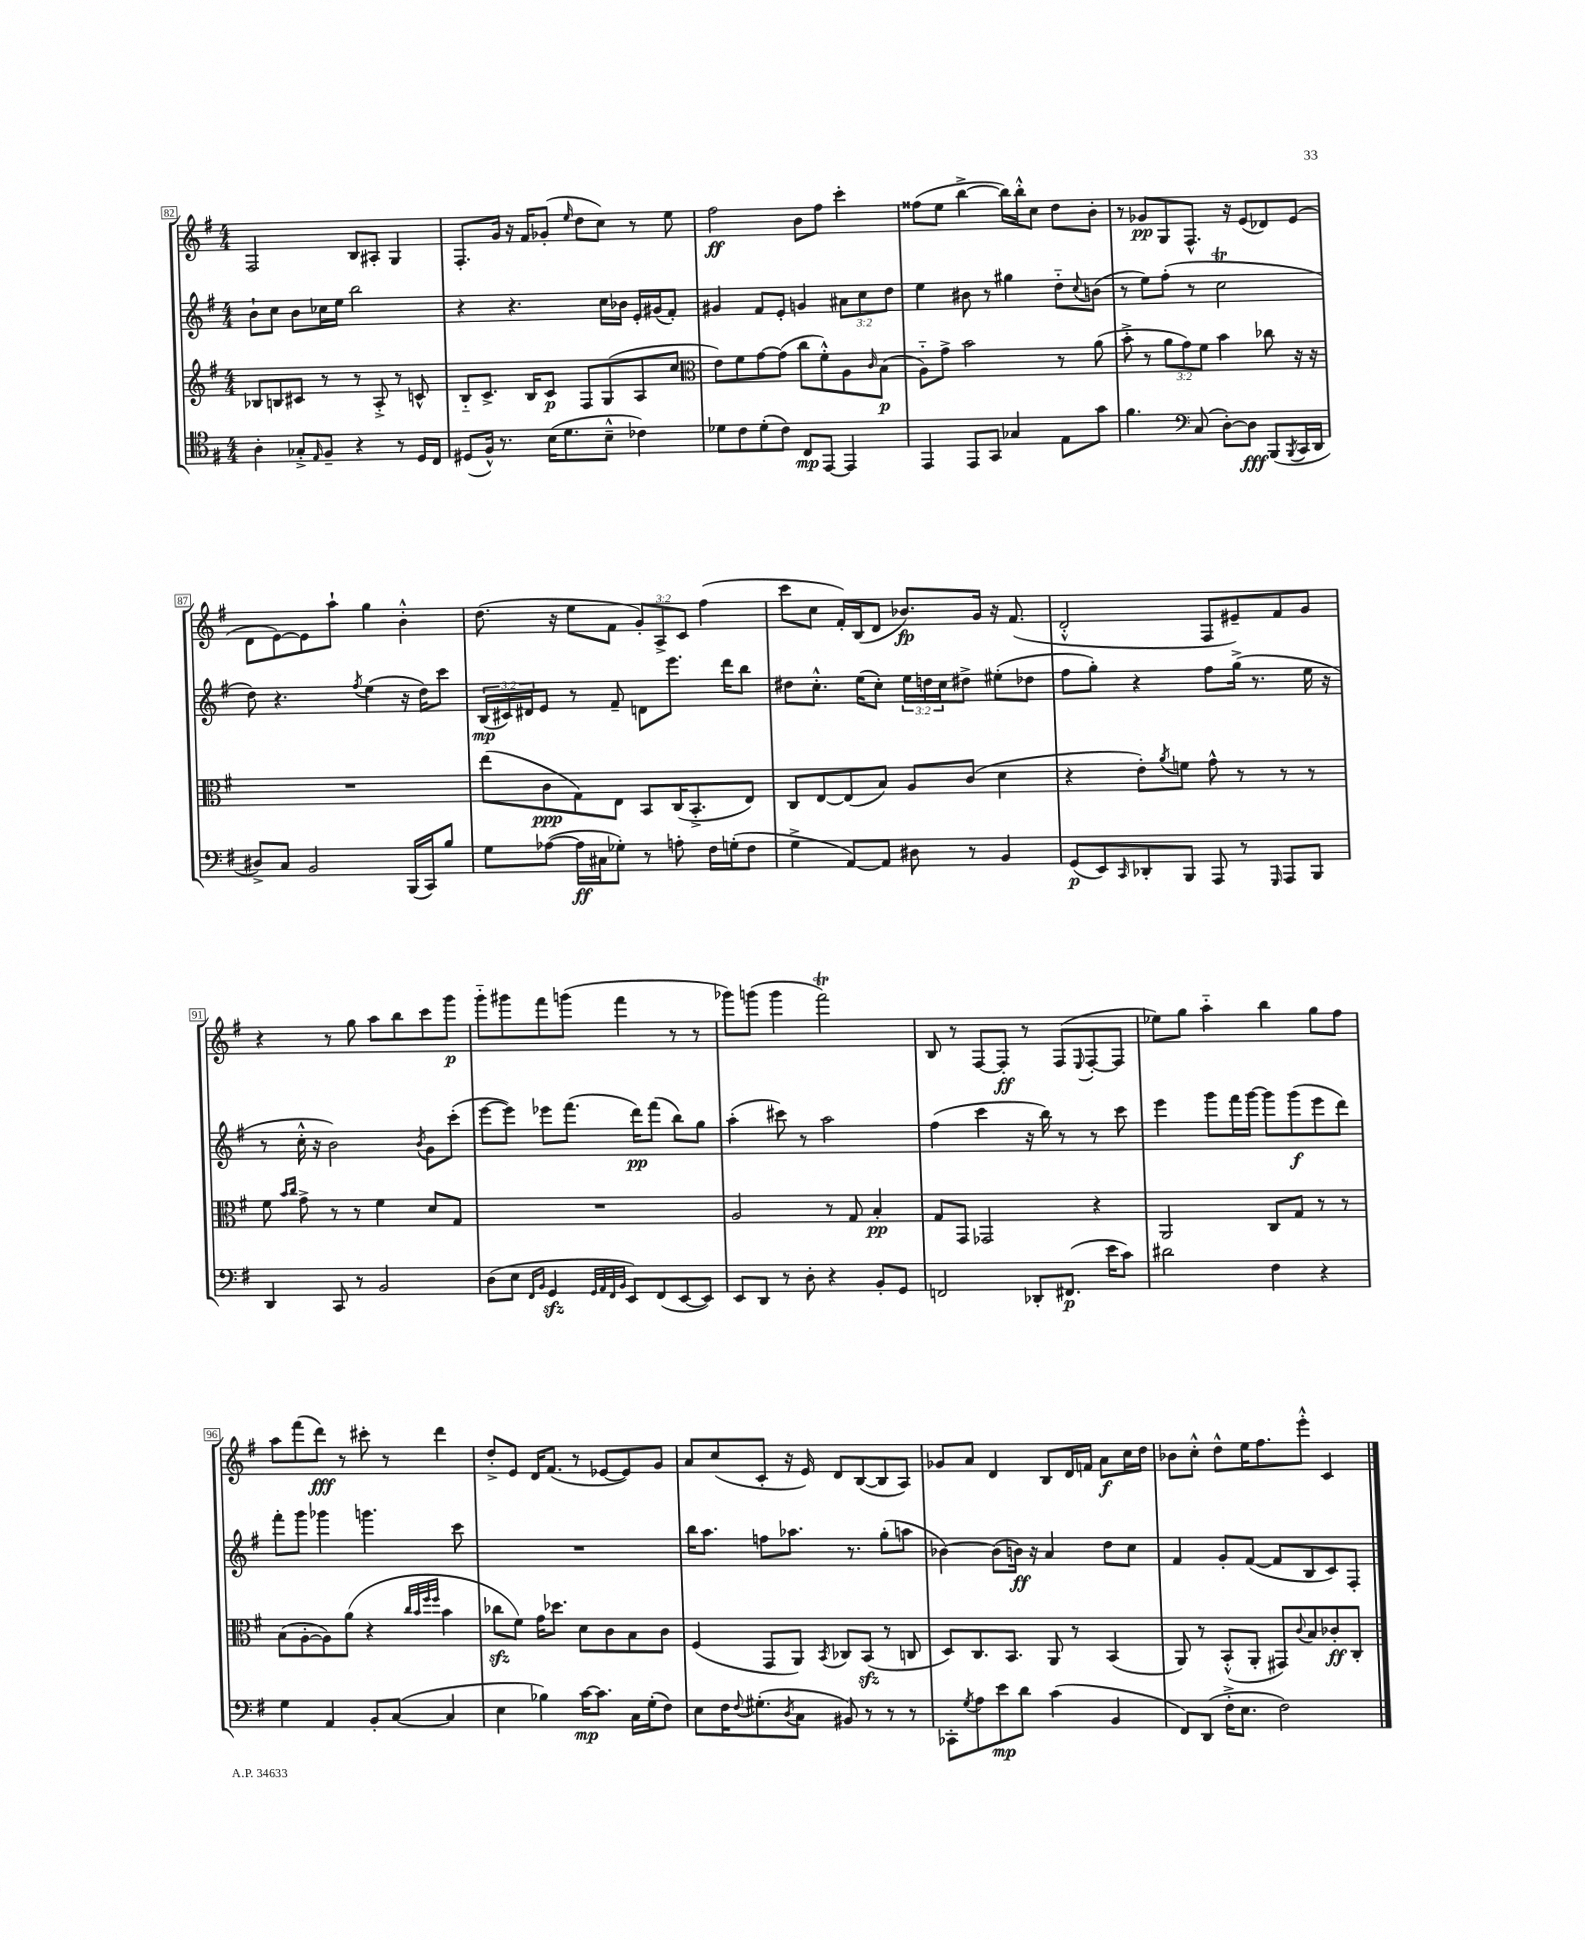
<<
\new StaffGroup <<
\new Staff = "s0" {
    \clef treble \key g \major \numericTimeSignature \time 4/4 \override Staff.TupletNumber.text = #tuplet-number::calc-fraction-text
    fis2 b8 ais8-. g4 |
    fis8.-. g'16 r16 fis'16 ges'8-.( \grace { e''16 } d''8 c''8) r8 e''8 |
    fis''2\ff b'8 fis''8 c'''4-. |
    fisis''8( e''8 b''4~-> b''16) b''16-.-^ c''8 d''8 b'8-. |
    r8 ges'8\pp g8 fis8.-^ r16 e'8( des'8) e'8( |
    d'8 e'8~) e'8 a''8-! g''4 b'4-.-^ |
    d''8.( r16 e''8 fis'8 \tuplet 3/2 { g'8-.) a8-> c'8 } fis''4( |
    c'''8 c''8 fis'16-.) b16( d'8 bes'8.\fp) g'16 r16 fis'8.( |
    d'2-.-^ fis8 eis'8--) fis'8 g'8 |
    r4 r8 g''8 a''8 b''8 c'''8 g'''8\p |
    g'''8-_ gis'''8 fis'''8 g'''8( fis'''4 r8 r8 |
    ges'''8) g'''8( g'''4 fis'''2\trill) |
    b8 r8 fis8~ fis8-.\ff r8 fis8( \appoggiatura { e8 } fis8~-. fis8 |
    ees''8) g''8 a''4-_ b''4 g''8 fis''8 |
    a''8 fis'''8( d'''8\fff) r8 cis'''8-. r8 d'''4 |
    d''8-.-> e'8 d'16 fis'8.( r8 ees'8~ ees'8) g'8 |
    a'8 c''8( c'8-. r16 e'16) d'8 b8~( b8 a8) |
    ges'8 a'8 d'4 b8 d'16 f'16 a'8\f c''16 d''16 |
    bes'8 c''8-.-^ d''8-^ e''16 fis''8. e'''8-.-^ c'4 \bar "|." |
}
\new Staff = "s1" {
    \clef treble \key g \major \numericTimeSignature \time 4/4 \override Staff.TupletNumber.text = #tuplet-number::calc-fraction-text
    b'8-! c''8 b'8 ces''16 e''16 b''2 |
    r4 r4. c''16 bes'16 e'16-. gis'16( fis'8-.) |
    gis'4 fis'8 e'8-. g'4 \tuplet 3/2 { ais'8 c''8 d''8 } |
    e''4 bis'8 r8 gis''4 d''8-_ \appoggiatura { c''8 } b'8( |
    r8 e''8) fis''8-.( r8 c''2\trill |
    d''8) r4. \acciaccatura { fis''8 } e''4( r16 d''16) c'''8 |
    \tuplet 3/2 { b16\mp( cis'16) dis'16 } e'8 r8 fis'8-- d'8 e'''8. d'''16 b''8 |
    dis''8 c''8.-.-^ e''16( c''8-.) \tuplet 3/2 { e''16 d''16 c''16 } dis''8-> eis''8-.( des''8 |
    fis''8 g''8-.) r4 fis''8 g''16->( r8. e''16 r16 |
    r8 c''16-.-^ r16 b'2) \acciaccatura { b'8 } g'8 c'''8-.( |
    e'''8~ e'''8) ees'''8 fis'''8.( d'''16\pp) fis'''8( b''8) g''8 |
    a''4-.( cis'''8) r8 a''2 |
    fis''4( c'''4 r16 b''16) r8 r8 c'''8 |
    e'''4 g'''8 fis'''16 g'''16~ g'''8 g'''8\f( e'''8 d'''8) |
    fis'''8-. g'''8 ges'''4 g'''4. c'''8 |
    R1 |
    b''16 a''8. f''8 aes''8. r8. g''8-.( a''8 |
    bes'4~) bes'8( b'16\ff) r16 a'4 d''8 c''8 |
    fis'4 g'8-. fis'8~( fis'8 b8 c'8) fis8-. \bar "|." |
}
\new Staff = "s2" {
    \clef treble \key g \major \numericTimeSignature \time 4/4 \override Staff.TupletNumber.text = #tuplet-number::calc-fraction-text
    bes8 b8 cis'8 r8 r8 a8-.-> r8 c'8-^ |
    b8-_ c'8.-> b16 c'8\p fis8 g8( a8 c''8 |
    \clef alto e'8) fis'8 g'8~ g'8( c''8 fis'8-.-^) a8 \grace { c'16 } b8\p( |
    a8-_) g'8-> b'2 r8 a'8( |
    b'8-.-> r8 \tuplet 3/2 { a'8 g'8) fis'8 } b'4 ces''8 r16 r16 |
    R1 |
    e''8( c'8\ppp g8) e8 b,8 c16( b,8.-.-> e8) |
    c8 e8~ e8( b8) a8 c'8( d'4 |
    r4 e'8-.) \acciaccatura { a'8 } f'8 g'8-^ r8 r8 r8 |
    fis'8 \grace { b'16 c''16 } g'8-> r8 r8 fis'4 d'8 g8 |
    R1 |
    a2 r8 g8 b4-.\pp |
    g8 g,8 ges,2 r4 |
    a,2 c8 g8 r8 r8 |
    b8( a8~-. a8) a'8( r4 \grace { c''32 b'32 fis''32 fis''32 } b'4 |
    ces''8\sfz fis'8) g'16 des''8. d'8 c'8 b8 c'8 |
    fis4( g,8 a,8) \acciaccatura { b,8 } ces8 b,8\sfz( r8 c8 |
    d8) c8. b,8. a,8 r8 b,4( |
    a,8) r8 b,8-.-^( a,8-. gis,8) \appoggiatura { c'8 } b8 ces'8-.\ff c8-. \bar "|." |
}
\new Staff = "s3" {
    \clef tenor \key g \major \numericTimeSignature \time 4/4
    a4-. ges8-.-> \grace { e16 } fis8-- r4 r8 d16 c16 |
    dis8( fis16-^) r8. b16( d'8. b8---^ ces'4) |
    des'8 c'8 des'8-.( c'8) c8\mp e,8~ e,4 |
    e,4 e,8 g,8 ges4 e8 g'8 |
    fis'4. \clef bass c8( d8~-.) d8\fff b,,8( \acciaccatura { b,,8 } c,16 d,16 |
    dis8->) c8 b,2 b,,16( c,16) b8 |
    g8 aes8~( aes16\ff cis16 ges8-.) r8 a8-. fis16 g16-.( fis8 |
    g4-> a,8~) a,8 dis8 r8 b,4 |
    g,8\p( e,8) \grace { c,16 } des,8-. b,,8 a,,8 r8 \grace { g,,16 } a,,8 b,,8 |
    d,4 c,8 r8 b,2 |
    d8( e8 \grace { fis,16 b,16 } g,4\sfz \grace { g,32 a,32 fis,32 b,32 } e,8) fis,8( e,8~ e,8) |
    e,8 d,8 r8 d8-. r4 b,8-. g,8 |
    f,2 des,8-. fis,8.\p( e'16 c'8) |
    dis'2 fis4 r4 |
    g4 a,4 b,8-. c8~( c4 |
    e4 bes4) c'16~\mp c'8. c16 g16-.( fis8) |
    e8 fis16 \appoggiatura { fis8 } gis8.-.( \acciaccatura { d8 } c8 bis,8) r8 r8 r8 |
    ces,8-. \acciaccatura { g8 } a8 e'8\mp d'8 c'4( b,4 |
    fis,8) d,8( fis16-.-> e8. fis2) \bar "|." |
}
>>
>>
\layout { \context { \Score currentBarNumber = #82 \override BarNumber.stencil = #(make-stencil-boxer 0.1 0.3 ly:text-interface::print) } }
